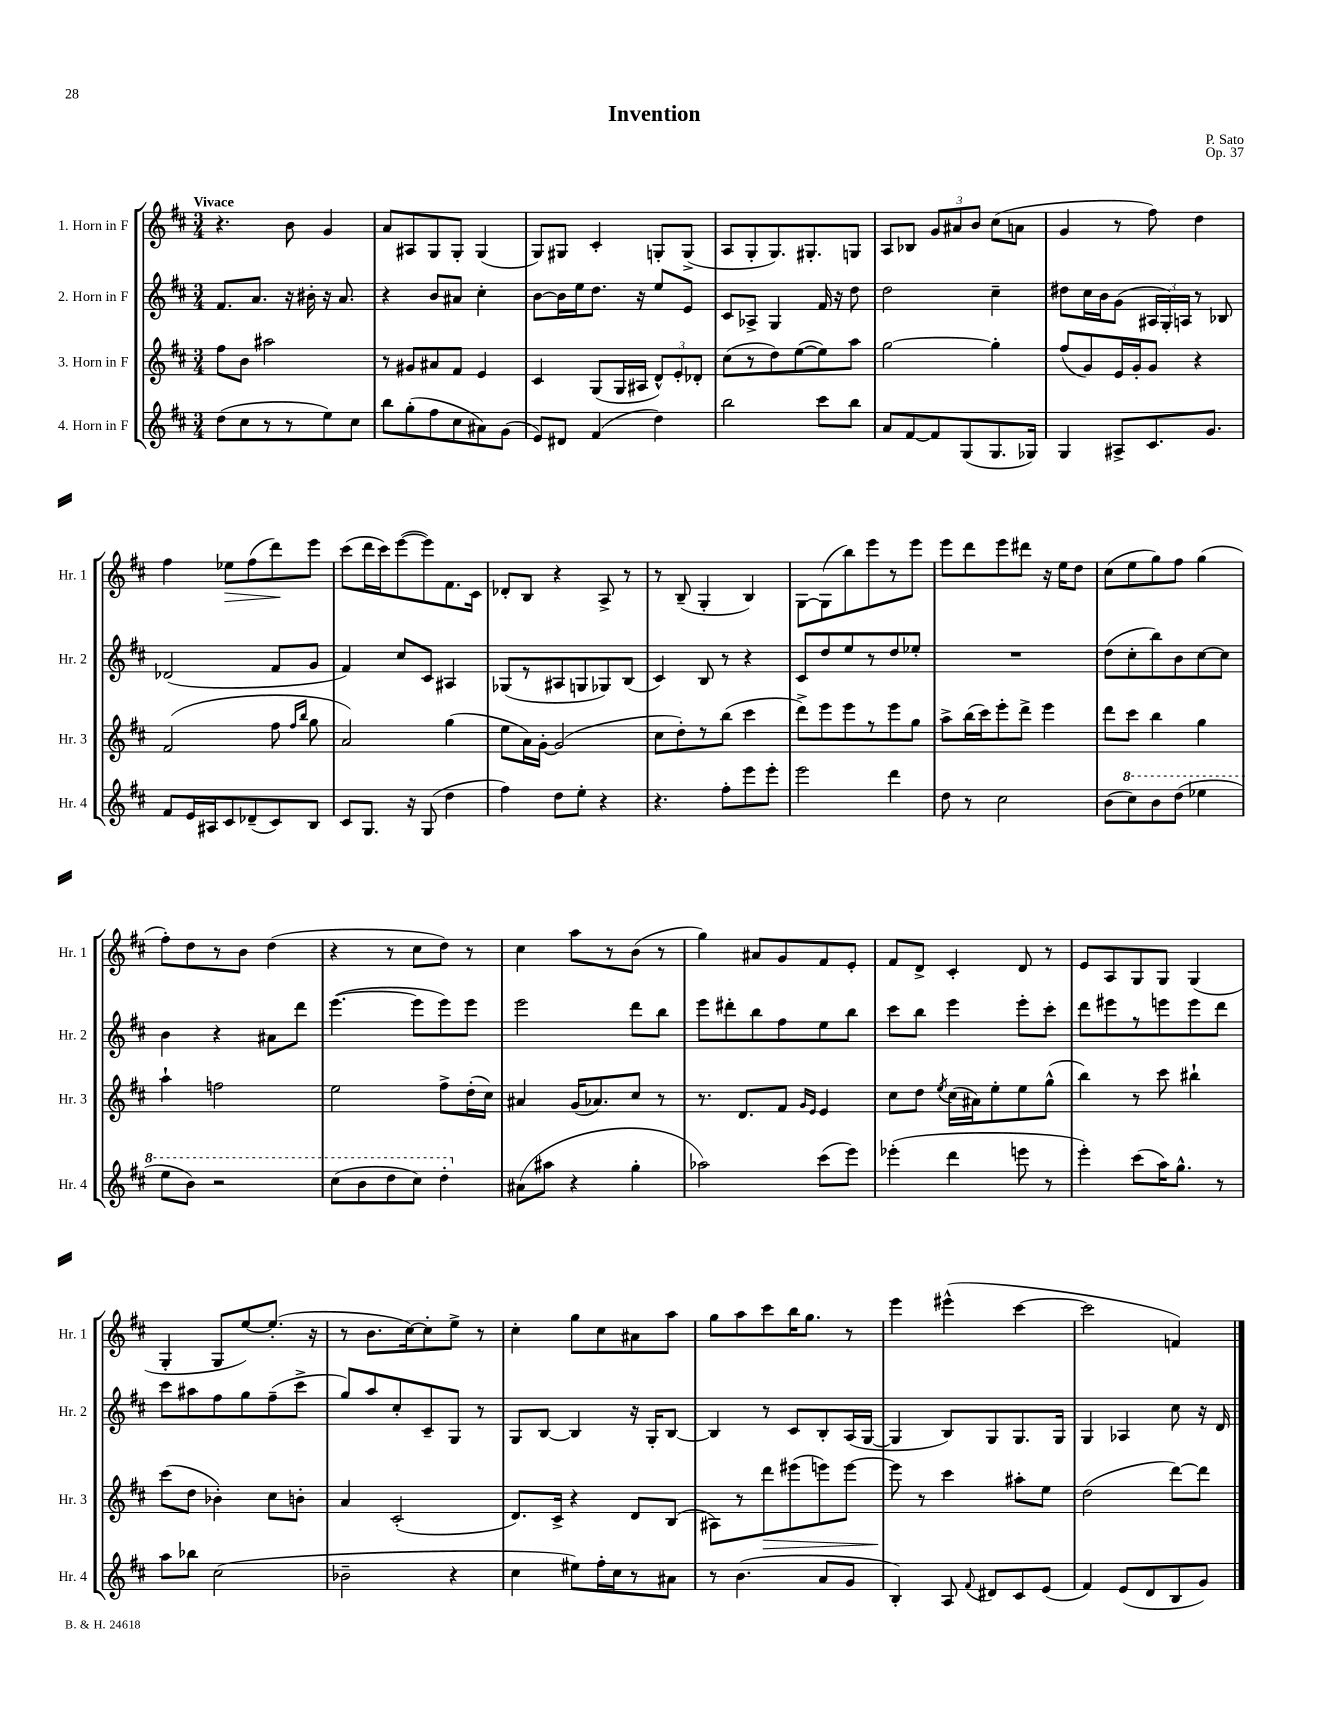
\header { title = "Invention" composer = "P. Sato" opus = "Op. 37" }
<<
\new StaffGroup <<
\new Staff = "s0" \with { instrumentName = "1. Horn in F" shortInstrumentName = "Hr. 1" } {
    \clef treble \key d \major \numericTimeSignature \time 3/4 \tempo "Vivace"
    \autoBeamOff r4. b'8 g'4 |
    a'8[ ais8 g8 g8]-. g4( |
    g8[) gis8] cis'4-. g8[-. g8]->( |
    a8[ g8-. g8.) gis8.-. g8] |
    a8[ bes8] \tuplet 3/2 { g'8[ ais'8 b'8] } cis''8[( a'8] |
    g'4 r8 fis''8) d''4 |
    fis''4 ees''8[\> fis''8( d'''8\!) e'''8] |
    cis'''8[( d'''16 cis'''16) e'''8~( e'''8) fis'8. cis'16] |
    des'8[-. b8] r4 a8-> r8 |
    r8 b8--( g4-. b4) |
    g8[~ g8( b''8) e'''8 r8 e'''8] |
    e'''8[ d'''8 e'''8 dis'''8] r16 e''16[ d''8] |
    cis''8[( e''8 g''8) fis''8] g''4( |
    fis''8[-.) d''8 r8 b'8] d''4( |
    r4 r8 cis''8[ d''8]) r8 |
    cis''4 a''8[ r8 b'8]( r8 |
    g''4) ais'8[ g'8 fis'8 e'8]-. |
    fis'8[ d'8]-> cis'4-. d'8 r8 |
    e'8[ a8 g8 g8] g4( |
    g4-. g8[ e''8~) e''8.]-.( r16 |
    r8 b'8.[ cis''16~) cis''8-. e''8]-> r8 |
    cis''4-. g''8[ cis''8 ais'8 a''8] |
    g''8[ a''8 cis'''8 b''16 g''8.] r8 |
    e'''4 eis'''4-^( cis'''4~ |
    cis'''2 f'4) \bar "|." |
}
\new Staff = "s1" \with { instrumentName = "2. Horn in F" shortInstrumentName = "Hr. 2" } {
    \clef treble \key d \major \numericTimeSignature \time 3/4
    \autoBeamOff fis'8.[ a'8.] r16 bis'16-. r16 a'8. |
    r4 b'8[ ais'8] cis''4-. |
    b'8[~ b'16 e''16 d''8.] r16 e''8[ e'8] |
    cis'8[ aes8]-> g4 fis'16 r16 d''8 |
    d''2 cis''4-- |
    dis''8[ cis''16 b'16 g'8]( \tuplet 3/2 { ais16[ g16-.) a16] } r8 bes8 |
    des'2( fis'8[ g'8] |
    fis'4) cis''8[ cis'8] ais4 |
    ges8[( r8 ais8 g8 ges8) b8]( |
    cis'4) b8 r8 r4 |
    cis'8[ d''8 e''8 r8 d''8 ees''8]-. |
    R2. |
    d''8[( cis''8-. b''8) b'8 cis''8~ cis''8] |
    b'4 r4 ais'8[ d'''8] |
    e'''4.~( e'''8[ e'''8) e'''8] |
    e'''2 d'''8[ b''8] |
    e'''8[ dis'''8-. b''8 fis''8 e''8 b''8] |
    cis'''8[ b''8] e'''4 e'''8[-. cis'''8]-. |
    d'''8[ eis'''8 r8 e'''8 e'''8 d'''8] |
    cis'''8[ ais''8 fis''8 g''8 fis''8--( cis'''8]-> |
    g''8[) a''8 cis''8-. cis'8-- g8] r8 |
    g8[ b8]~ b4 r16 g16[-. b8]~ |
    b4 r8 cis'8[ b8-. a16( g16]~ |
    g4 b8[) g8 g8. g16] |
    g4 aes4 cis''8 r16 d'16 \bar "|." |
}
\new Staff = "s2" \with { instrumentName = "3. Horn in F" shortInstrumentName = "Hr. 3" } {
    \clef treble \key d \major \numericTimeSignature \time 3/4
    \autoBeamOff fis''8[ b'8] ais''2 |
    r8 gis'8[ ais'8 fis'8] e'4 |
    cis'4 g8[( g16 ais16] \tuplet 3/2 { d'8[-^) e'8-. des'8]-. } |
    cis''8[( r8 d''8) e''8~( e''8) a''8] |
    g''2~ g''4-. |
    fis''8[( g'8) e'16 g'16-. g'8] r4 |
    fis'2( fis''8 \grace { fis''16[ b''16] } g''8 |
    a'2) g''4( |
    e''8[ a'16) g'16]~-. g'2( |
    cis''8[ d''8-.) r8 b''8]( cis'''4 |
    d'''8[->) e'''8 e'''8 r8 e'''8 g''8] |
    a''8[-> b''16( cis'''16) e'''8-. d'''8]-> e'''4 |
    d'''8[ cis'''8] b''4 g''4 |
    a''4-! f''2 |
    e''2 fis''8[-> d''16-.( cis''16]) |
    ais'4 g'16[( aes'8.) cis''8] r8 |
    r8. d'8.[ fis'8] \grace { g'16[ e'16] } e'4 |
    cis''8[ d''8] \acciaccatura { e''8 } cis''16[( ais'16) e''8-. e''8 g''8]-^( |
    b''4) r8 cis'''8 bis''4-! |
    cis'''8[( d''8] bes'4-.) cis''8[ b'8]-. |
    a'4 cis'2-.( |
    d'8.[) cis'16]-> r4 d'8[ b8]( |
    ais8[) r8 d'''8\> eis'''8( e'''8) e'''8]~ |
    e'''8\! r8 cis'''4 ais''8[-. e''8] |
    d''2( d'''8[~) d'''8] \bar "|." |
}
\new Staff = "s3" \with { instrumentName = "4. Horn in F" shortInstrumentName = "Hr. 4" } {
    \clef treble \key d \major \numericTimeSignature \time 3/4
    \autoBeamOff d''8[( cis''8 r8 r8 e''8) cis''8] |
    b''8[ g''8-.( fis''8 cis''8 ais'8) g'8]( |
    e'8[) dis'8] fis'4( d''4) |
    b''2 cis'''8[ b''8] |
    a'8[ fis'8~ fis'8 g8( g8. ges16]) |
    g4 ais8[-> cis'8. g'8.] |
    fis'8[ e'16 ais16 cis'8 des'8--( cis'8) b8] |
    cis'8[ g8.] r16 g8( d''4 |
    fis''4) d''8[ e''8]-. r4 |
    r4. fis''8[-. e'''8 e'''8]-. |
    e'''2 d'''4 |
    d''8 r8 cis''2 |
    b'8[( \ottava #1 cis'''8) b''8 d'''8]( ees'''4 |
    e'''8[ b''8]) r2 |
    cis'''8[( b''8 d'''8 cis'''8]) d'''4-. \ottava #0 |
    ais'8[( ais''8] r4 g''4-. |
    aes''2) cis'''8[( e'''8]) |
    ees'''4-.( d'''4 e'''8 r8 |
    e'''4-.) cis'''8[( a''16) g''8.]-^ r8 |
    a''8[ bes''8] cis''2( |
    bes'2-- r4 |
    cis''4 eis''8[) fis''16-. cis''16 r8 ais'8] |
    r8 b'4.( a'8[ g'8] |
    b4-.) a8 \appoggiatura { fis'8 } dis'8[ cis'8 e'8]( |
    fis'4) e'8[( d'8 b8 g'8]) \bar "|." |
}
>>
>>
\layout { \context { \Score \remove "Bar_number_engraver" } }
